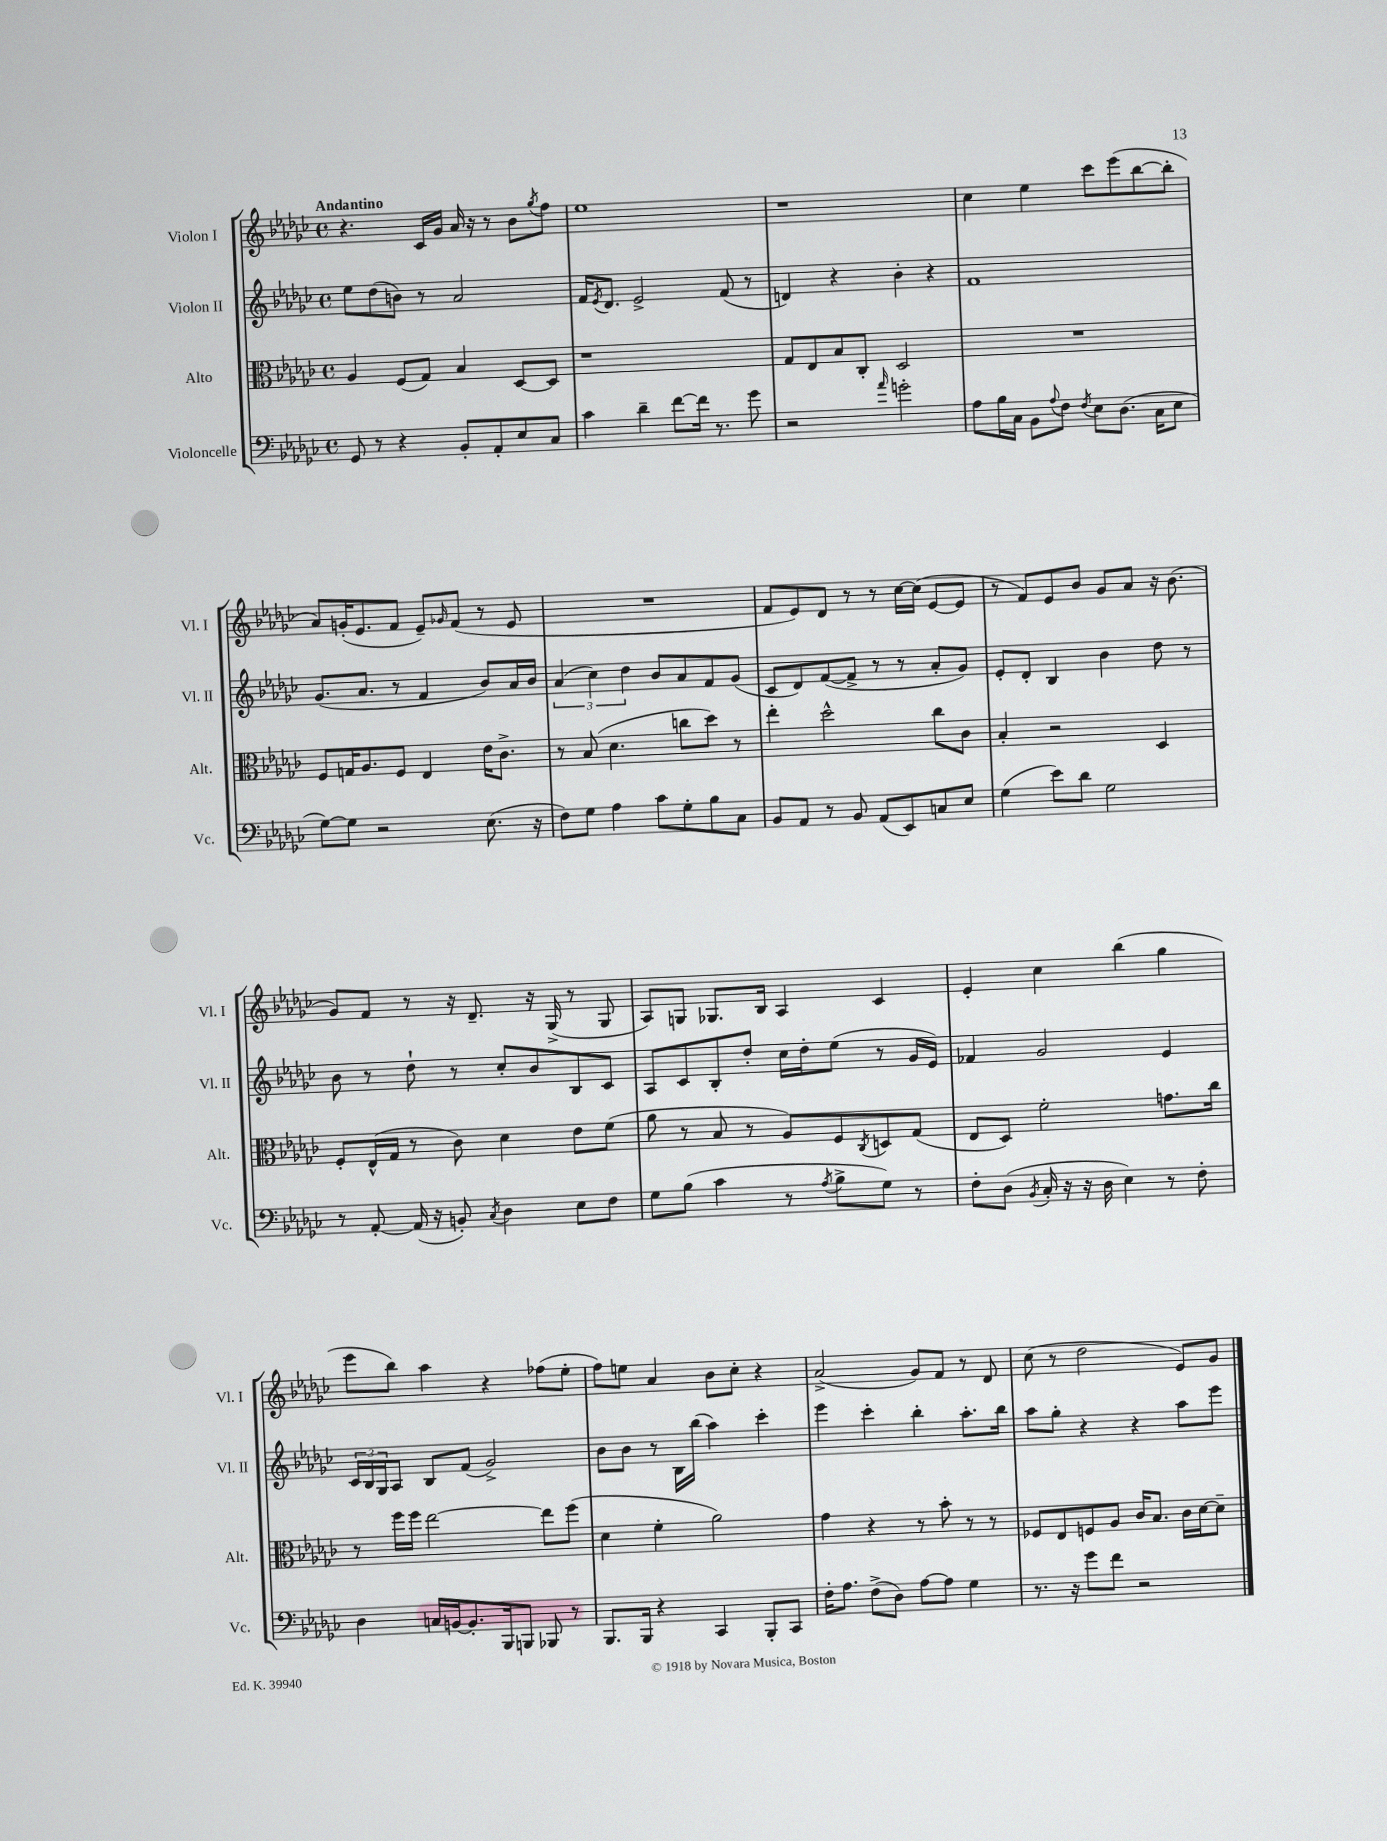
<<
\new StaffGroup <<
\new Staff = "s0" \with { instrumentName = "Violon I" shortInstrumentName = "Vl. I" } {
    \clef treble \key ges \major \defaultTimeSignature \time 4/4 \tempo "Andantino"
    r4. ces'16 ges'16 aes'16 r16 r8 bes'8 \acciaccatura { ges''8 } f''8 |
    ees''1 |
    r1 |
    ces''4 ees''4 ces'''8 ees'''8( bes''8~ bes''8-. |
    aes'8) g'16-.( ees'8. f'8 ees'8--) \grace { ges'16 } f'8( r8 ees'8 |
    R1 |
    f'8 ees'8) des'8 r8 r8 ces''16~ ces''16( ees'8~ ees'8 |
    r8 f'8) ees'8 bes'8 ges'8 aes'8 r16 bes'8.( |
    ges'8) f'8 r8 r16 des'8.-- r16 ges16->( r8 ges8 |
    aes8) g8 ges8. bes16 aes4 ces'4 |
    ees'4-. ces''4 bes''4( ges''4 |
    ees'''8 bes''8) aes''4 r4 fes''8( ees''8-. |
    f''8) e''8 aes'4 bes'8 ces''8-. r4 |
    aes'2->( ges'8) f'8 r8 des'8 |
    ces''8( r8 des''2 ees'8) ges'8 \bar "|." |
}
\new Staff = "s1" \with { instrumentName = "Violon II" shortInstrumentName = "Vl. II" } {
    \clef treble \key ges \major \defaultTimeSignature \time 4/4
    ees''8 des''8( b'8) r8 aes'2 |
    f'16 \acciaccatura { ees'8 } des'8. ees'2-> f'8( r8 |
    d'4) r4 bes'4-. r4 |
    f'1 |
    ges'8.( aes'8. r8 f'4 bes'8) aes'16 bes'16 |
    \tuplet 3/2 { aes'4( ces''4) des''4 } bes'8 aes'8 f'8 ges'8( |
    ces'8 des'8) f'8~( f'8-> r8 r8 aes'8-. ges'8) |
    ees'8-. des'8-. bes4 bes'4 des''8 r8 |
    bes'8 r8 des''8-! r8 ces''8-. bes'8 bes8 ces'8 |
    aes8 ces'8 bes8-. des''8-. ces''16 des''16-. ees''8( r8 ges'16 ees'16) |
    fes'4 ges'2 ees'4 |
    \tuplet 3/2 { ces'16 bes16 ges16 } aes8 bes8 f'8( ges'2->) |
    bes'8 bes'8 r8 bes16 bes''16( aes''4) ces'''4-. |
    ees'''4 ces'''4-. bes''4-. aes''8.-. bes''16 |
    aes''8 ges''8-. r4 r4 aes''8 ees'''8 \bar "|." |
}
\new Staff = "s2" \with { instrumentName = "Alto" shortInstrumentName = "Alt." } {
    \clef alto \key ges \major \defaultTimeSignature \time 4/4
    aes4 f8( ges8) bes4 des8~ des8 |
    r1 |
    ges8 ees8 bes8 ces8-. des2 |
    R1 |
    f8 g16 aes8. f8 ees4 ees'16 ces'8.-> |
    r8 bes8( des'4. c''8 des''8) r8 |
    ees''4-. des''2-^ ces''8 ces'8 |
    bes4-. r2 des4 |
    f8-. ees16-^( ges16 r8 ces'8) des'4 ees'8 f'8( |
    aes'8 r8 bes8 r8 aes8) f8 \acciaccatura { ces8 } d8 ges8( |
    ees8 des8) f'2-. g'8. ces''16 |
    r8 f''16 f''16 ees''2~ ees''8 f''8( |
    des'4 f'4-. aes'2) |
    ges'4 r4 r8 bes'8-. r8 r8 |
    fes8 ees8 f8 aes8 ces'16 bes8. ces'16 des'16~ des'8-- \bar "|." |
}
\new Staff = "s3" \with { instrumentName = "Violoncelle" shortInstrumentName = "Vc." } {
    \clef bass \key ges \major \defaultTimeSignature \time 4/4
    ges,8 r8 r4 bes,8-. aes,8-. ees8 ces8 |
    ces'4 des'4-- f'8~ f'16 r8. ges'8 |
    r2 \grace { aes'16 } g'2-. |
    aes8 bes16 ces16 bes,8 \appoggiatura { aes8 } f8 \acciaccatura { f8 } ees8 des8.( ces16 ees8 |
    ges8~) ges8 r2 ees8.( r16 |
    f8) ges8 aes4 ces'8 ges8-. bes8 ces8 |
    bes,8 aes,8 r8 bes,8 aes,8( ees,8) c8 ees8 |
    ges4( ees'8) des'8 ges2 |
    r8 aes,8~-. aes,16( r16 b,8-.) \acciaccatura { ces8 } des4 ees8 f8 |
    ges8 bes8( ces'4 r8 \acciaccatura { aes8 } bes8-> ges8) r8 |
    f8-. des8( \acciaccatura { bes,8 } ces16-. r16 r16 des16 ees4) r8 f8-. |
    des4 c16 b,16~ b,8.-. bes,,16 b,,8 bes,,8 r8 |
    bes,,8. bes,,16 r4 ces,4 bes,,8-. ces,8 |
    f16-. aes8. f8->( des8) aes8~ aes8 ges4 |
    r8. r16 ges'8 f'8 r2 \bar "|." |
}
>>
>>
\layout { \context { \Score \remove "Bar_number_engraver" } }
